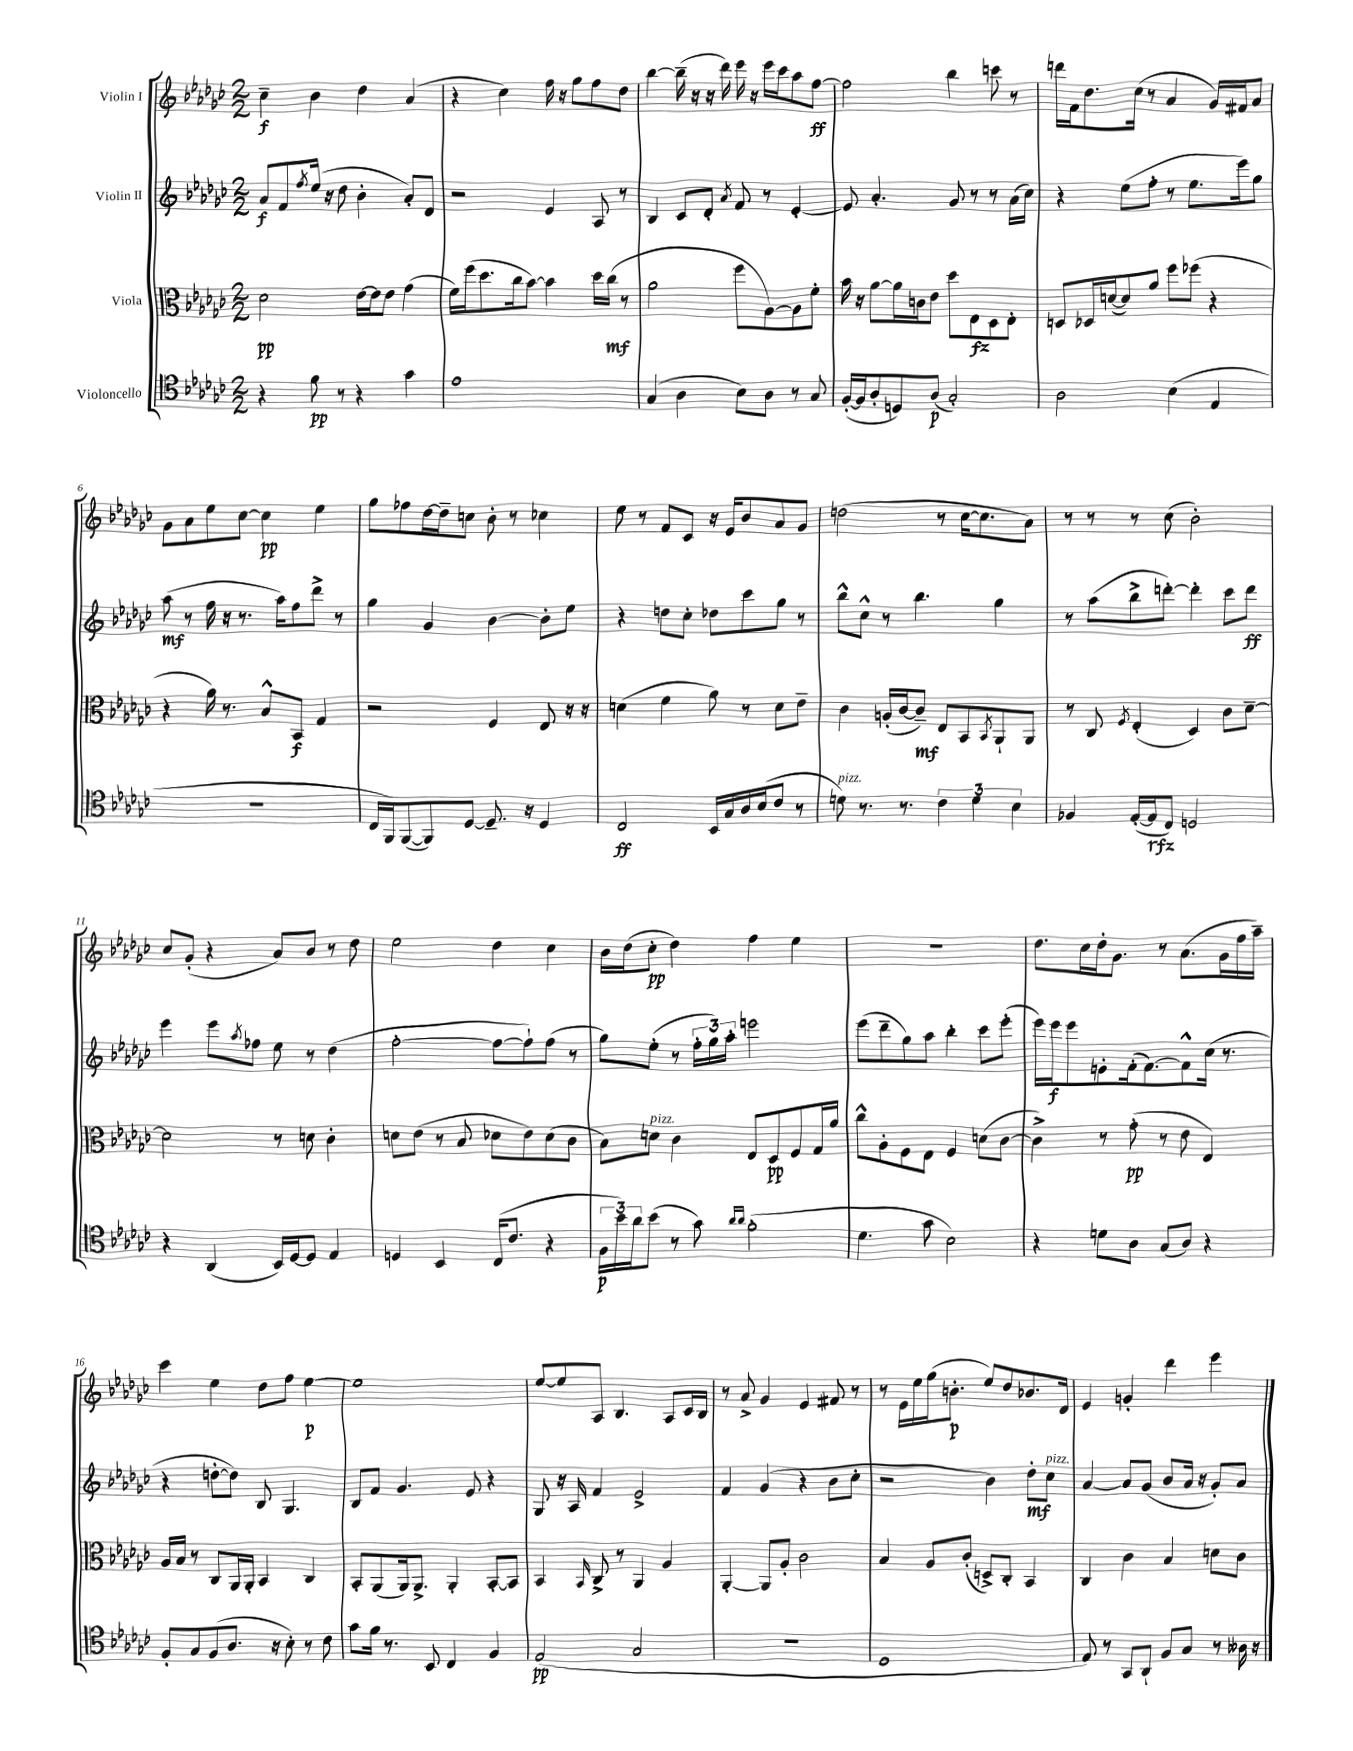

**kern	**dynam	**kern	**dynam	**kern	**dynam	**kern	**dynam
*part4	*part4	*part3	*part3	*part2	*part2	*part1	*part1
*staff4	*staff4	*staff3	*staff3	*staff2	*staff2	*staff1	*staff1
*I"Violoncello	*	*I"Viola	*	*I"Violin II	*	*I"Violin I	*
*clefC4	*	*clefC3	*	*clefG2	*	*clefG2	*
*k[b-e-a-d-g-c-]	*	*k[b-e-a-d-g-c-]	*	*k[b-e-a-d-g-c-]	*	*k[b-e-a-d-g-c-]	*
*M2/2	*	*M2/2	*	*M2/2	*	*M2/2	*
=1	=1	=1	=1	=1	=1	=1	=1
4r	.	2d-\	pp	8a-/L	f	4cc-~\	f
.	.	.	.	8f/	.	.	.
.	.	.	.	8qff/	.	.	.
8f\	pp	.	.	(16ee-/Jk	.	4b-\	.
.	.	.	.	16r	.	.	.
8r	.	.	.	8dd-\	.	.	.
4r	.	[16e-\LL	.	4b-'\	.	4dd-\	.
.	.	16e-\J]	.	.	.	.	.
.	.	8e-\J	.	.	.	.	.
4g-\	.	(4g-\	.	8a-'/L)	.	(4a-/	.
.	.	.	.	8d-/J	.	.	.
=2	=2	=2	=2	=2	=2	=2	=2
1e-	.	16f\LL)	.	2r	.	4r	.
.	.	(16ff\J	.	.	.	.	.
.	.	8.dd-\	.	.	.	.	.
.	.	.	.	.	.	4cc-\)	.
.	.	16cc-\k	.	.	.	.	.
.	.	[8b-\J)	.	.	.	.	.
.	.	4b-\]	.	4e-/	.	16ff\	.
.	.	.	.	.	.	16r	.
.	.	.	.	.	.	8gg-\L	.
.	.	16dd-\LL	.	8A-/	.	8ff\	.
.	.	(16cc-\JJ	mf	.	.	.	.
.	.	8r	.	8r	.	8dd-\J	.
=3	=3	=3	=3	=3	=3	=3	=3
(4G-/	.	2a-\	.	4B-/	.	[4bb-\	.
4A-\	.	.	.	8c-/L	.	(16bb-~\]	.
.	.	.	.	.	.	16r	.
.	.	.	.	8d-'/J	.	16r	.
.	.	.	.	.	.	16ddd-\)	.
.	.	.	.	8qa-/	.	.	.
8B-\L)	.	8ff\L	.	8f/	.	16eee-\	.
.	.	.	.	.	.	16r	.
8A-\J	.	[8A-\)	.	8r	.	16eee-\LL	.
.	.	.	.	.	.	16ccc-\J	.
8r	.	8A-\]	.	[4e-'/	.	8aa-\	.
8G-/	.	8f'\J	.	.	.	[8ff\J	ff
=4	=4	=4	=4	=4	=4	=4	=4
([16F'/LL	.	16b-\	.	8e-/]	.	2ff\]	.
16F/J]	.	16r	.	.	.	.	.
8A-'/	.	[8a-\L	.	4.a-'/	.	.	.
8Dn/)	.	16a-\L]	.	.	.	.	.
.	.	16cn\J	.	.	.	.	.
(8A-/J	p	8e-\J	.	.	.	.	.
2G-'/)	.	8dd-\L	.	8g-/	.	4bb-\	.
.	.	8E-\	fz	8r	.	.	.
.	.	8D-\	.	8r	.	8cccn\	.
.	.	8E-'\J	.	(16a-\LL	.	8r	.
.	.	.	.	16cc-\JJ)	.	.	.
=5	=5	=5	=5	=5	=5	=5	=5
2A-\	.	8Dn/L	.	4r	.	16dddn\LL	.
.	.	.	.	.	.	16f\J	.
.	.	16D-X/L	.	.	.	8.dd-\	.
.	.	([16dn/J	.	.	.	.	.
.	.	8d/])	.	(8ee-\L	.	.	.
.	.	.	.	.	.	(16cc-\Jk	.
.	.	8a-/J	.	8ff'\J	.	8r	.
(4B-\	.	8ff\L	.	8r	.	4a-/	.
.	.	(8ff-X\J	.	8.ee-\L	.	.	.
4E-/	.	4r	.	.	.	16g-/LL)	.
.	.	.	.	16eee-\k)	.	16f#X/J	.
.	.	.	.	8gg-\J	.	8a-/J	.
!!LO:LB:g=z
=6	=6	=6	=6	=6	=6	=6	=6
1r	.	4r	.	(8aa-\	mf	8g-\L	.
.	.	.	.	8r	.	8a-\	.
.	.	16a-\)	.	16ff\	.	8ee-\	.
.	.	8.r	.	16r	.	.	.
.	.	.	.	8.r	.	[8cc-\J	.
.	.	8B-^^/L	.	.	.	4cc-\]	pp
.	.	.	.	16aa-\KL)	.	.	.
.	.	8BB-/J	f	8ff\	.	.	.
.	.	4G-/	.	8ddd-^\J	.	4ee-\	.
.	.	.	.	8r	.	.	.
=7	=7	=7	=7	=7	=7	=7	=7
16C-/LL	.	2r	.	4gg-\	.	8gg-\L	.
16FF/J)	.	.	.	.	.	.	.
([8FF/	.	.	.	.	.	8ff-X\	.
8FF/])	.	.	.	4g-/	.	[16dd-\L	.
.	.	.	.	.	.	16dd-~\J]	.
[8D-/J	.	.	.	.	.	8ccn\J	.
8.D-~/]	.	4F/	.	[4b-\	.	8b-'\	.
.	.	.	.	.	.	8r	.
16r	.	.	.	.	.	.	.
4D-/	.	8E-/	.	8b-'\L]	.	4cc-X\	.
.	.	16r	.	8ee-\J	.	.	.
.	.	16r	.	.	.	.	.
=8	=8	=8	=8	=8	=8	=8	=8
2C-/	ff	(4dn\	.	4r	.	8ee-\	.
.	.	.	.	.	.	8r	.
.	.	4f\	.	8ddn\L	.	8f/L	.
.	.	.	.	8cc-'\J	.	8c-/J	.
16BB-/LL	.	8a-\)	.	8dd-X\L	.	16r	.
16G-/	.	.	.	.	.	16e-/KL	.
16A-/	.	8r	.	8ccc-\	.	8b-/	.
(16B-/J	.	.	.	.	.	.	.
8c-/J	.	8d\L	.	8gg-\J	.	8a-/	.
8r	.	8e-~\J	.	8r	.	8g-/J	.
=9	=9	=9	=9	=9	=9	=9	=9
!LO:TX:a:i:t=pizz.	!	!	!	!	!	!	!
8dn\)	.	4c-\	.	8bb-^^\L	.	(2ddn\	.
8.r	.	.	.	8cc-^^\J	.	.	.
.	.	(16An'/LL	.	8r	.	.	.
8.r	.	[16c-/J	.	.	.	.	.
.	.	8c-~/J])	mf	4.bb-\	.	.	.
6c-\	.	8E-/L	.	.	.	8r	.
.	.	8BB-/	.	.	.	[16cc-\KL	.
6d\	.	.	.	.	.	.	.
.	.	.	.	.	.	8.cc-\]	.
.	.	8qBB-/	.	.	.	.	.
.	.	8AA-`/	.	4gg-\	.	.	.
6B-\	.	.	.	.	.	.	.
.	.	8AA-/J	.	.	.	8a-\J)	.
=10	=10	=10	=10	=10	=10	=10	=10
4F-X/	.	8r	.	8r	.	8r	.
.	.	8C-/	.	(8aa-\L	.	8r	.
.	.	8qF/	.	.	.	.	.
([16E-'/LL	.	(4E-'/	.	8bb-^\	.	8r	.
16E-/J]	rfz	.	.	.	.	.	.
8C-/J)	.	.	.	[8dddn'\J)	.	(8cc-\	.
2Dn/	.	4D-/)	.	4ddd'\]	.	2b-'\)	.
.	.	8c-\L	.	8ccc-\L	.	.	.
.	.	[8d-~\J	.	8ddd\J	ff	.	.
!!LO:LB:g=z
=11	=11	=11	=11	=11	=11	=11	=11
4r	.	2d-\]	.	4eee-\	.	8cc-/L	.
.	.	.	.	.	.	(8g-'/J	.
(4AA-/	.	.	.	8eee-\L	.	4r	.
.	.	.	.	8qaa-/	.	.	.
.	.	.	.	8ff-X\J	.	.	.
16BB-/LL)	.	8r	.	8ee-\	.	8a-/L)	.
[16D-/J	.	.	.	.	.	.	.
8D-/J]	.	8dn\	.	8r	.	8b-/J	.
4E-/	.	4c-'\	.	(4dd-\	.	8r	.
.	.	.	.	.	.	8dd-\	.
=12	=12	=12	=12	=12	=12	=12	=12
4Dn/	.	8dn\L	.	[2ff'\	.	2ee-\	.
.	.	(8e-\J	.	.	.	.	.
4BB-/	.	8r	.	.	.	.	.
.	.	8B-/	.	.	.	.	.
(16C-/KL	.	8d-X\L	.	8ff\L_	.	4dd-\	.
8.c-/J	.	.	.	.	.	.	.
.	.	8e-\)	.	8ff`\])	.	.	.
4r	.	(8d-\	.	(8ff\J	.	4cc-\	.
.	.	8c-\J	.	8r	.	.	.
=13	=13	=13	=13	=13	=13	=13	=13
24F\LL	p	8B-\L)	.	8gg-\L)	.	16b-\LL	.
24b-\)	.	.	.	.	.	.	.
.	.	.	.	.	.	(16dd-\J	.
24a-\J	.	.	.	.	.	.	.
!	!	!LO:TX:a:i:t=pizz.	!	!	!	!	!
(8b-\J	.	8dn\J	.	(8ee-'\J	.	8cc-'\J	pp
8r	.	4c-\	.	8r	.	4dd-\)	.
8g-\)	.	.	.	24ff'\LL	.	.	.
.	.	.	.	24gg-\)	.	.	.
.	.	.	.	24aa-'\JJ	.	.	.
16qqa-/LL	.	.	.	.	.	.	.
16qqa-/JJ	.	.	.	.	.	.	.
(2f'\	.	8E-/L	.	2eeen\	.	4ff\	.
.	.	8D-/	pp	.	.	.	.
.	.	8F/	.	.	.	4ee-\	.
.	.	16G-/L	.	.	.	.	.
.	.	16a-/JJ	.	.	.	.	.
=14	=14	=14	=14	=14	=14	=14	=14
4.d-\	.	8cc-^^\L	.	(8eee-\L	.	1r	.
.	.	8A-'\	.	8ddd-~\	.	.	.
.	.	8F\	.	8gg-\)	.	.	.
8g-\	.	8E-\J	.	8aa-\J	.	.	.
2B-\)	.	4F/	.	4bb-'\	.	.	.
.	.	(8dn\L	.	8ccc-\L	.	.	.
.	.	[8c-\J	.	(8eee-'\J	.	.	.
=15	=15	=15	=15	=15	=15	=15	=15
4r	.	4c-^\])	.	16eee-\LL)	.	8.dd-\L	.
.	.	.	.	16eee-\J	f	.	.
.	.	.	.	8eee-\	.	.	.
.	.	.	.	.	.	16cc-\L	.
8dn\L	.	8r	.	8en'\	.	16dd-'\J	.
.	.	.	.	.	.	8.g-\J	.
8A-\J	.	(8g-'\	pp	(16f'\k	.	.	.
.	.	.	.	[8.f\)	.	.	.
(8G-/L	.	8r	.	.	.	8r	.
8A-/J)	.	8e-\	.	8f^^\]	.	(8.a-\L	.
4r	.	4E-/)	.	(16cc-\Jk	.	.	.
.	.	.	.	8.r	.	16g-\L	.
.	.	.	.	.	.	16ff\	.
.	.	.	.	.	.	16aa-~\JJ)	.
!!LO:LB:g=z
=16	=16	=16	=16	=16	=16	=16	=16
8F'/L	.	16A-/LL	.	4r	.	4ccc-\	.
.	.	16B-/JJ	.	.	.	.	.
8G-/	.	8r	.	.	.	.	.
(8F/	.	8C-/L	.	[8ddn'\L	.	4ee-\	.
8.A-/J	.	16AA-/L	.	8dd\J])	.	.	.
.	.	16AA-'/JJ	.	.	.	.	.
.	.	4BB-/	.	8B-/	.	8dd-\L	.
16r	.	.	.	.	.	.	.
8B-'\)	.	.	.	4.G-/	.	8ff\J	.
8r	.	4C-/	.	.	.	[4ee-\	p
8c-\	.	.	.	.	.	.	.
=17	=17	=17	=17	=17	=17	=17	=17
8g-\L	.	8BB-'/L	.	8B-/L	.	1ee-]	.
16f\Jk	.	(8AA-/	.	8f/J	.	.	.
8.r	.	.	.	.	.	.	.
.	.	16AA-/k)	.	4.g-/	.	.	.
.	.	8.AA-^/J	.	.	.	.	.
8BB-/	.	.	.	.	.	.	.
4C-/	.	4AA-'/	.	.	.	.	.
.	.	.	.	8e-/	.	.	.
4F/	.	[8BB-'/L	.	4r	.	.	.
.	.	8BB-/J]	.	.	.	.	.
=18	=18	=18	=18	=18	=18	=18	=18
(2E-/	pp	4BB-/	.	8G-/	.	[8ee-/L	.
.	.	.	.	16r	.	8ee-/]	.
.	.	.	.	16A-/	.	.	.
.	.	16qqBB-/	.	.	.	.	.
.	.	8C-^/	.	4f/	.	8A-/J	.
.	.	8r	.	.	.	4.B-/	.
2G-/	.	4AA-/	.	2e-^/	.	.	.
.	.	4A-/	.	.	.	8A-/L	.
.	.	.	.	.	.	16c-/L	.
.	.	.	.	.	.	16B-/JJ	.
=19	=19	=19	=19	=19	=19	=19	=19
1r	.	[4AA-'/	.	4f/	.	8r	.
.	.	.	.	.	.	8a-^/	.
.	.	8AA-/L]	.	(4g-/	.	4g-/	.
.	.	8A-'/J	.	.	.	.	.
.	.	2c-\	.	4r	.	4e-/	.
.	.	.	.	8b-\L	.	8f#X/	.
.	.	.	.	8cc-'\J	.	8r	.
=20	=20	=20	=20	=20	=20	=20	=20
1D-	.	4B-/	.	2r	.	8r	.
.	.	.	.	.	.	16e-\LL	.
.	.	.	.	.	.	16ee-\	.
.	.	8A-/L	.	.	.	(16gg-\J	.
.	.	.	.	.	.	8.bn'\J	p
.	.	(8c-'/J	.	.	.	.	.
.	.	8Dn^/L)	.	4b-\)	.	8ee-/L)	.
.	.	8C-'/J	.	.	.	8dd-/	.
.	.	4BB-/	.	8dd-'\L	mf	8.b-X/	.
!	!	!	!	!LO:TX:a:i:t=pizz.	!	!	!
.	.	.	.	8cc-\J	.	.	.
.	.	.	.	.	.	16d-/Jk	.
=21	=21	=21	=21	=21	=21	=21	=21
8E-/)	.	4C-/	.	[4a-/	.	4e-/	.
8r	.	.	.	.	.	.	.
8GG-/L	.	4c-\	.	8a-/L]	.	4gn'/	.
8AA-`/J	.	.	.	(8g-/J	.	.	.
8F/L	.	4B-/	.	8b-/L	.	4ddd-\	.
8G-/J	.	.	.	16a-/Jk	.	.	.
.	.	.	.	16r	.	.	.
8r	.	8dn\L	.	8g-'/L)	.	4eee-\	.
16A--X\	.	8c-\J	.	8a-/J	.	.	.
16r	.	.	.	.	.	.	.
==	==	==	==	==	==	==	==
*-	*-	*-	*-	*-	*-	*-	*-
